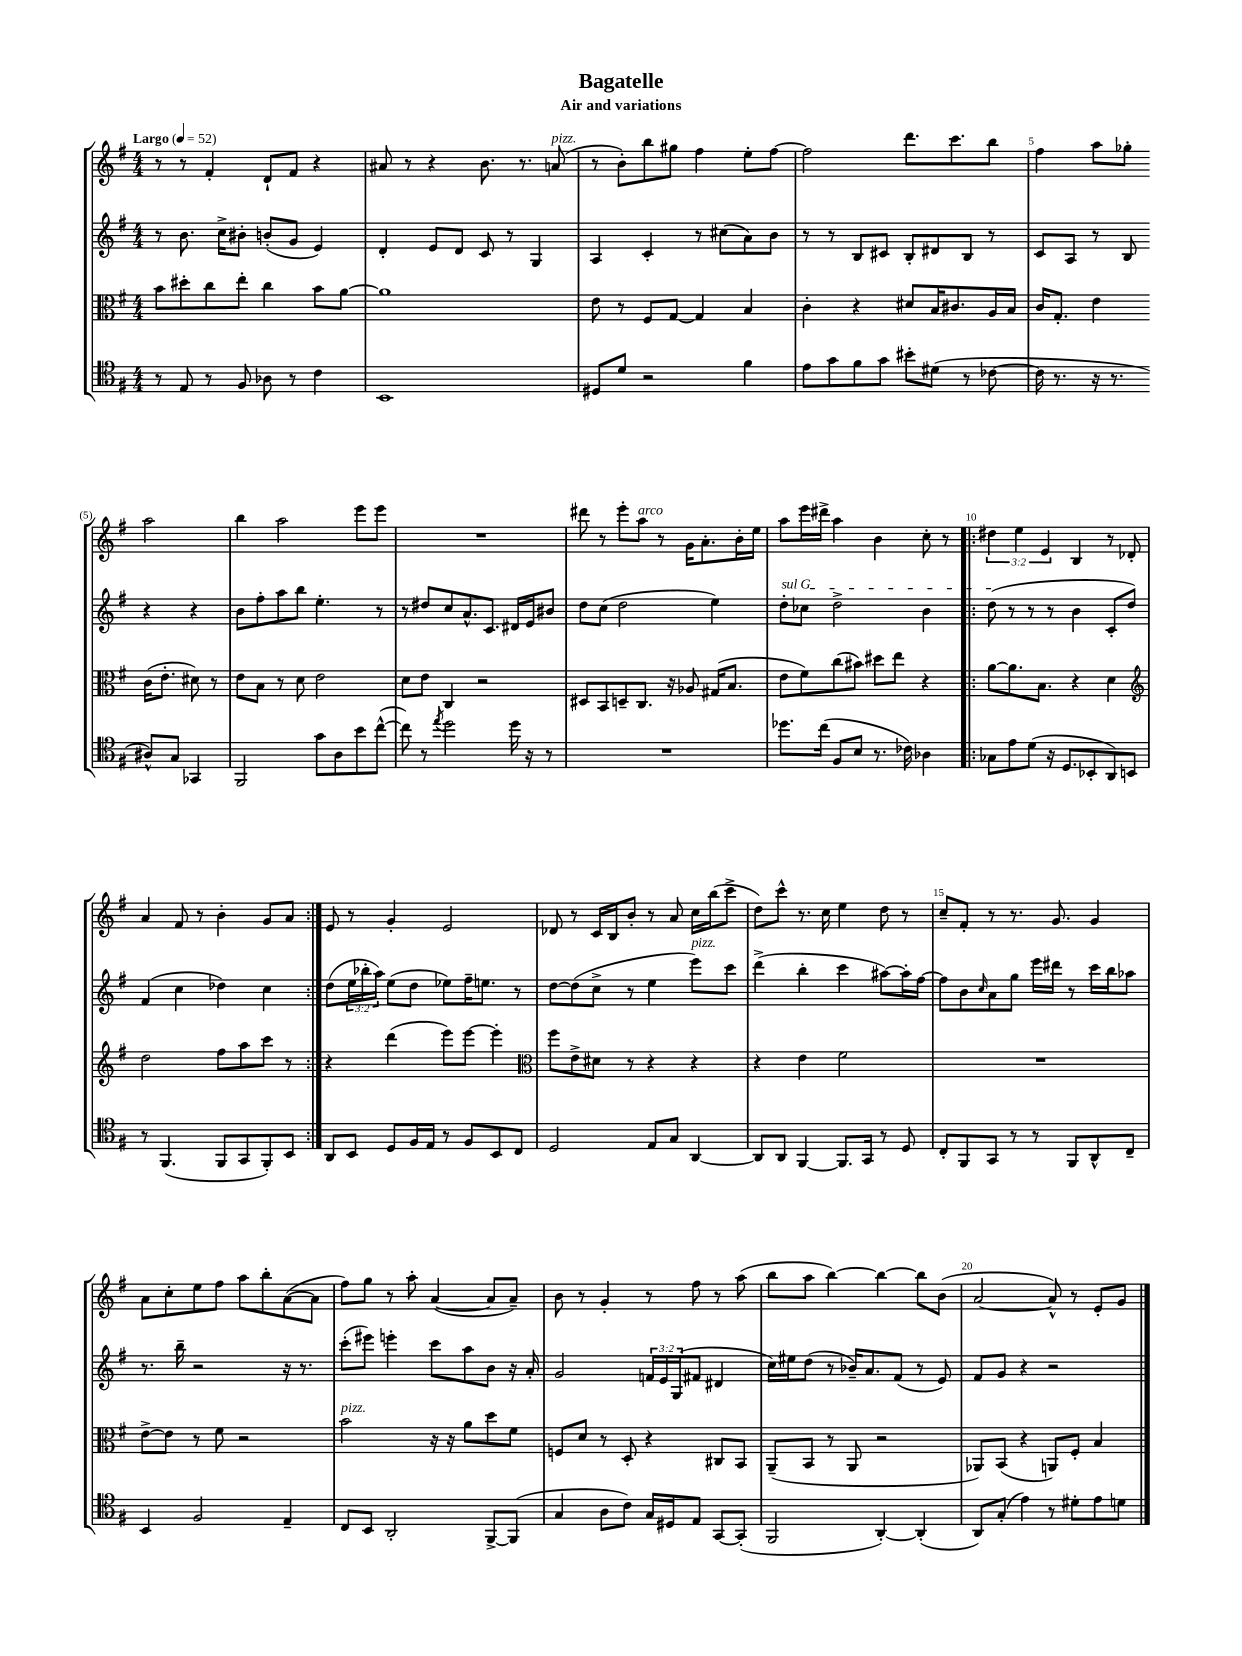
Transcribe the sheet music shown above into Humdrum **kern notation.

**kern	**kern	**kern	**kern
*part4	*part3	*part2	*part1
*staff4	*staff3	*staff2	*staff1
*clefC4	*clefC3	*clefG2	*clefG2
*k[f#]	*k[f#]	*k[f#]	*k[f#]
*M4/4	*M4/4	*M4/4	*M4/4
*MM52	*MM52	*MM52	*MM52
=1	=1	=1	=1
!	!	!	!LO:TX:a:B:t=Largo
8r	8b\L	8r	8r
8E/	8dd#X'\	8.b\	8r
8r	8cc\	.	4f#'/
.	.	16cc^\KL	.
8F#/	8ee'\J	8b#X'\J	.
8A-X\	4cc\	(8bn'/L	8d`/L
8r	.	8g/J	8f#/J
4c\	8b\L	4e/)	4r
.	[8a\J	.	.
=2	=2	=2	=2
1BB	1a]	4d'/	8a#X/
.	.	.	8r
.	.	8e/L	4r
.	.	8d/J	.
.	.	8c/	8.b\
.	.	8r	.
.	.	.	8.r
.	.	4G/	.
!	!	!	!LO:TX:a:i:t=pizz.
.	.	.	(8an/
=3	=3	=3	=3
8D#X/L	8e\	4A/	8r
8d/J	8r	.	8b'\L)
2r	8F#/L	4c'/	8bb\
.	[8G/J	.	8gg#X\J
.	4G/]	8r	4ff#\
.	.	(8cc#X\L	.
4f#\	4B/	8a\)	8ee'\L
.	.	8b\J	[8ff#\J
=4	=4	=4	=4
8e\L	4c'\	8r	2ff#\]
8g\	.	8r	.
8f#\	4r	8B/L	.
8g\J	.	8c#X/J	.
8b#X'\L	8d#X/L	8B'/L	8.ddd\L
(8d#X\J	16B/K	8d#X/	.
.	8.c#X/	.	8.ccc\
8r	.	8B/J	.
[8c-X\	16A/L	8r	8bb\J
.	16B/JJ	.	.
=5	=5	=5	=5
16c-\]	16c/KL	8c/L	4ff#\
8.r	8.G'/J	.	.
.	.	8A/J	.
16r	4e\	8r	8aa\L
8.r	.	.	.
.	.	8B/	8gg-X'\J
8A#X^^/L)	(16c\KL	4r	2aa\
.	8.e'\J	.	.
8G/J	.	.	.
4GG-X/	8d#X\)	4r	.
.	8r	.	.
!!LO:LB:g=z
=6	=6	=6	=6
2FF#/	8e\L	8b\L	4bb\
.	8B\J	8ff#'\	.
.	8r	8aa\	2aa\
.	8d\	8bb\J	.
8g\L	2e\	4.ee'\	.
8A\	.	.	.
8b\	.	.	8eee\L
([8cc^^\J	.	8r	8eee\J
=7	=7	=7	=7
8cc\])	8d\L	8r	1r
8r	8e\J	8dd#X/L	.
8qee/	.	.	.
2dd\	4C/	8cc/	.
.	.	8.a^^/	.
.	2r	.	.
.	.	8.c/J	.
16dd\	.	16d#X/LL	.
16r	.	16e/J	.
8r	.	8b#X/J	.
=8	=8	=8	=8
1r	8D#X/L	8dd\L	8ddd#X\
.	8BB/	(8cc\J	8r
.	8Dn~/	2dd\	8eee'\L
!	!	!	!LO:TX:a:i:t=arco
.	8.C/J	.	8aa\J
.	.	.	8r
.	16r	.	.
.	8A-X/	.	16g\KL
.	.	.	8.a'\
.	(16G#X/KL	4ee\)	.
.	8.B/J	.	.
.	.	.	16b'\L
.	.	.	16ee\JJ
=9	=9	=9	=9
!	!	!LO:TX:a:i:t=sul G	!
8.dd-X\L	8e\L	8dd'\L	8aa\L
.	8f#\)	8cc-X\J	16eee\L
(16cc\Jk	.	.	16ddd#X^\JJ
8F#/L	(8cc\	2dd^\	4aa\
8B/J	8b#X\J)	.	.
8.r	8dd#X\L	.	4b\
.	8ee\J	.	.
16c-X\)	.	.	.
4A-X\	4r	4b\	8cc'\
.	.	.	8r
=10!|:	=10!|:	=10!|:	=10!|:
8G-X\L	[8a\L	(8dd\	6dd#X\
8e\	8.a\]	8r	.
.	.	.	6ee\
(8d\J	.	8r	.
.	8.B\J	.	.
.	.	.	6e/
16r	.	8r	.
8.D/L	.	.	.
.	4r	4b\	4B/
8BB-X'/	.	.	.
8AA/)	4d\	8c'/L	8r
8BBn/J	.	8dd/J)	8d-X'/
!!LO:LB:g=z
=11	=11	=11	=11
*	*clefG2	*	*
8r	2dd\	(4f#/	4a/
(4.FF#/	.	.	.
.	.	4cc\	8f#/
.	.	.	8r
8FF#/L	8ff#\L	4dd-X\)	4b'\
8GG/	8aa\	.	.
8FF#'/)	8ccc\J	4cc\	8g/L
8BB/J	8r	.	8a/J
=12:|!	=12:|!	=12:|!	=12:|!
8AA/L	4r	(8dd\L	8e/
8BB/J	.	24ee\L	8r
.	.	24bb-X'\	.
.	.	24aa\JJ)	.
8D/L	(4ddd\	(8ee\L	4g'/
16F#/L	.	8dd\J	.
16E/JJ	.	.	.
8r	8eee\L)	8ee-X\L)	2e/
8F#/L	[8eee\J	16ff#~\K	.
.	.	8.een\J	.
8BB/	4eee'\]	.	.
8C/J	.	8r	.
=13	=13	=13	=13
*	*clefC3	*	*
2D/	8ff#\L	[8dd\L	8d-X/
.	8e^\	(8dd\]	8r
.	8d#X\J	8cc^\J	16c/LL
.	.	.	16B/J
.	8r	8r	8b'/J
8E/L	4r	4ee\	8r
8G/J	.	.	8a/
!	!	!LO:TX:a:i:t=pizz.	!
[4AA/	4r	8eee\L)	16cc\LL
.	.	.	(16bb\J
.	.	8ccc\J	8ccc^\J
=14	=14	=14	=14
8AA/L]	4r	(4ddd^\	8dd\L)
8AA/J	.	.	8ccc^^\J
[4FF#/	4e\	4bb'\	8.r
.	.	.	16cc\
8.FF#/L]	2f#\	4ccc\	4ee\
16GG/Jk	.	.	.
8r	.	[8aa#X\L)	8dd\
8D/	.	16aa#'\L]	8r
.	.	[16ff#\JJ	.
=15	=15	=15	=15
8C'/L	1r	8ff#\L]	8cc~/L
8FF#/	.	8b\	8f#'/J
.	.	16qqcc/	.
8GG/J	.	8a\	8r
8r	.	8gg\J	8.r
8r	.	16eee\LL	.
.	.	16ddd#X\JJ	8.g/
8FF#/L	.	8r	.
8AA^^/	.	16ccc\LL	4g/
.	.	16bb\J	.
8C~/J	.	8aa-X\J	.
!!LO:LB:g=z
=16	=16	=16	=16
4BB/	[8e^\L	8.r	8a\L
.	8e\J]	.	8cc'\
.	.	16bb~\	.
2F#/	8r	2r	8ee\
.	8f#\	.	8ff#\J
.	2r	.	8aa\L
.	.	.	8bb'\
4E~/	.	16r	([8a\
.	.	8.r	.
.	.	.	8a\J]
=17	=17	=17	=17
!	!LO:TX:a:i:t=pizz.	!	!
8C/L	2b\	(8ccc'\L	8ff#\L)
8BB/J	.	8eee#X\J)	8gg\J
2AA'/	.	4eeen'\	8r
.	.	.	8aa'\
.	16r	8ccc\L	([4a/
.	16r	.	.
.	8a\L	8aa\	.
[8FF#^/L	8dd\	8b\J	8a/L]
(8FF#/J]	8f#\J	16r	8a~/J)
.	.	16a'/	.
=18	=18	=18	=18
4G/	8Fn/L	2g/	8b\
.	8d/J	.	8r
8A\L	8r	.	4g'/
8c\J)	8D'/	.	.
16G/LL	4r	24fn/LL	8r
.	.	24e/	.
16D#X/J	.	.	.
.	.	(24G/J	.
8E/J	.	8f#X/J	8ff#\
[8GG/L	8C#X/L	4d#X/	8r
(8GG'/J]	8BB/J	.	(8aa\
=19	=19	=19	=19
2FF#/	(8AA~/L	16cc\LL)	8bb\L
.	.	16ee#X\J	.
.	8BB/J	(8dd\J	8aa\J
.	8r	8r	[4bb\)
.	8AA/	16b-X~/KL)	.
.	.	8.a/	.
[4AA'/)	2r	.	4bb\_
.	.	(8f#/J	.
(4AA'/]	.	8r	8bb\L]
.	.	8e/)	(8b\J
=20	=20	=20	=20
8AA/L)	8AA-X/L)	8f#/L	[2a/
(8G'/J	(8BB/J	8g/J	.
4e\)	4r	4r	.
8r	8AAn/L)	2r	8a^^/])
8d#X'\L	8F#'/J	.	8r
8e\	4B/	.	8e'/L
8dn\J	.	.	8g/J
==	==	==	==
*-	*-	*-	*-
